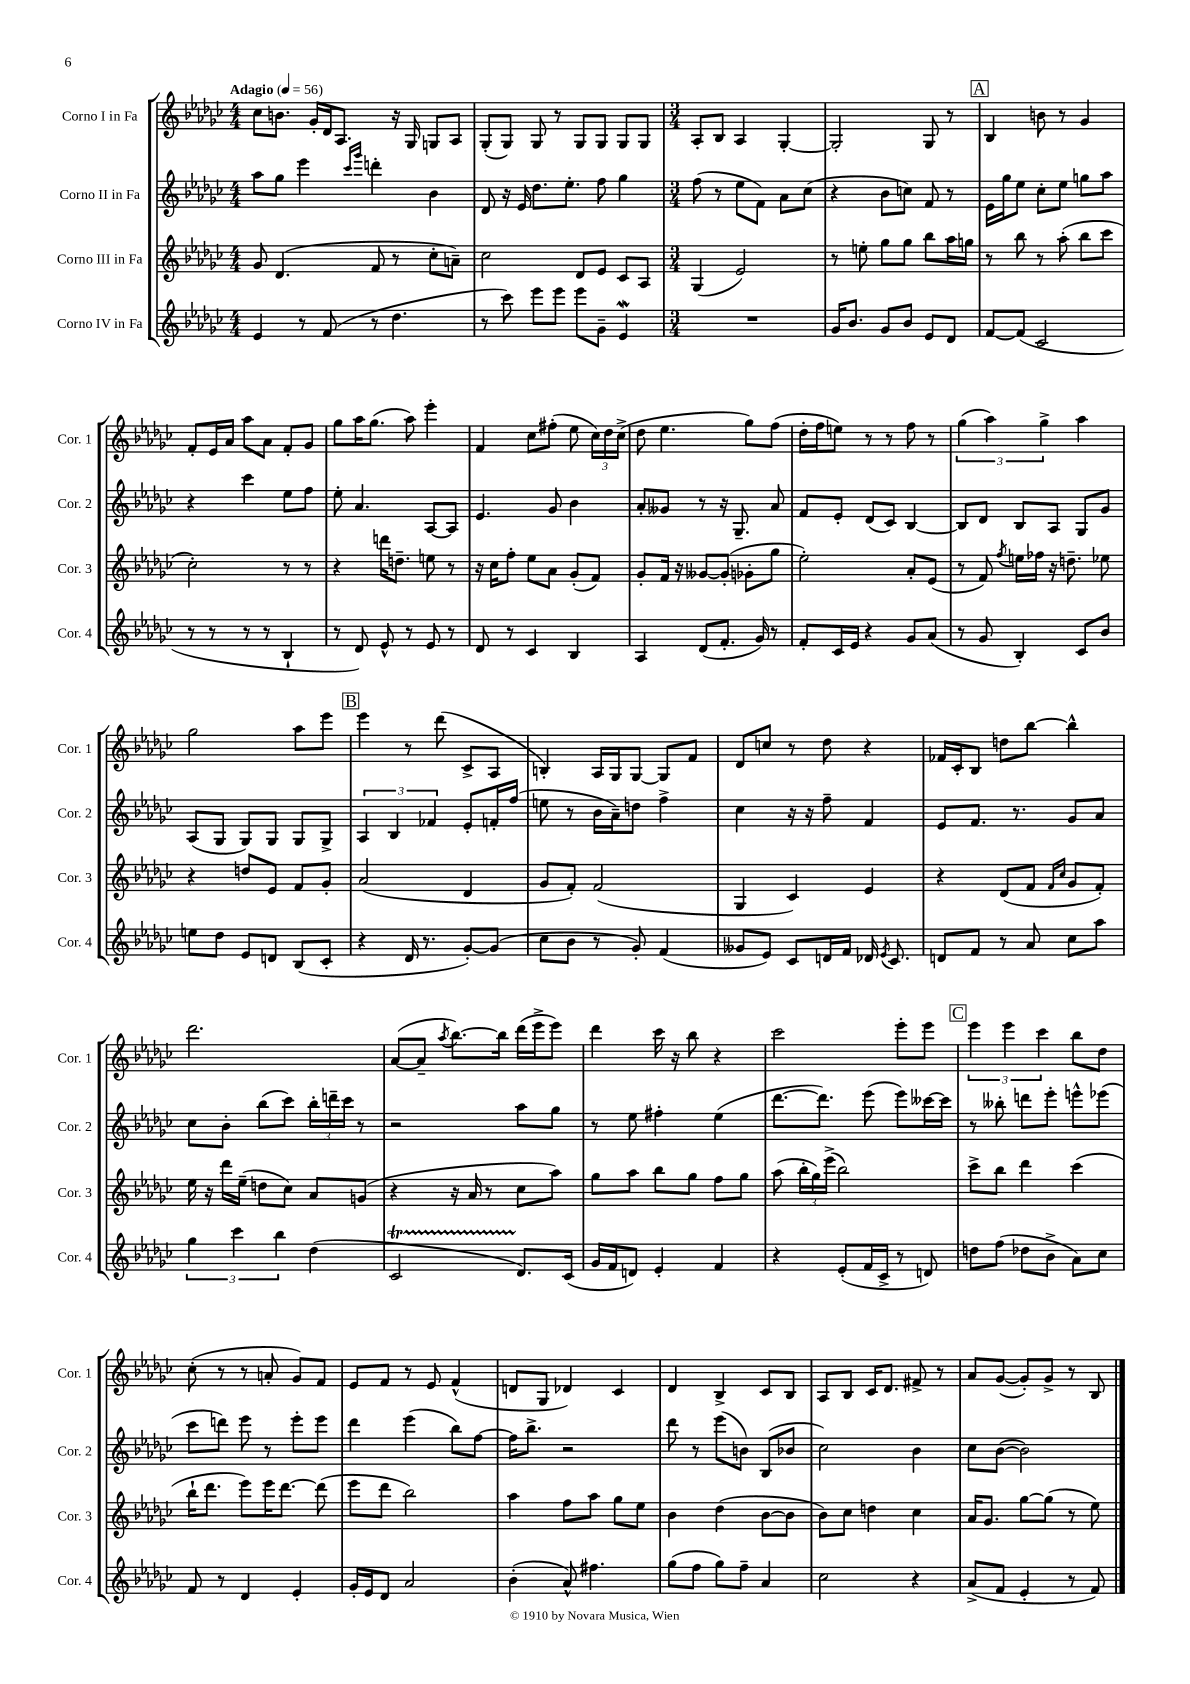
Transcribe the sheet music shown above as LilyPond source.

<<
\new StaffGroup <<
\new Staff = "s0" \with { instrumentName = "Corno I in Fa" shortInstrumentName = "Cor. 1" } {
    \clef treble \key ges \major \numericTimeSignature \time 4/4 \tempo "Adagio" 4 = 56
    \autoBeamOff ces''8[ b'8.] ges'16[-. des'16 aes8.] r16 ges16 g8[ aes8] |
    ges8[-.( ges8]) ges8 r8 ges8[ ges8] ges8[ ges8] |
    \numericTimeSignature \time 3/4 aes8[-. bes8] aes4 ges4~-. |
    ges2-. ges8 r8 |
    \mark \markup { \box "A" } bes4 b'8 r8 ges'4 |
    f'8[-. ees'16 aes'16] aes''8[ aes'8] f'8[-. ges'8] |
    ges''8[ aes''16 ges''8.]( aes''8) ees'''4-. |
    f'4 ces''8[ fis''8]-.( ees''8 \tuplet 3/2 { ces''16[) des''16 ces''16]->( } |
    des''8 ees''4. ges''8[) f''8]( |
    des''16[-. f''16 e''8]) r8 r8 f''8 r8 |
    \tuplet 3/2 { ges''4( aes''4) ges''4-> } aes''4 |
    ges''2 aes''8[ ees'''8] |
    \mark \markup { \box "B" } ees'''4 r8 des'''8( ces'8[-> aes8] |
    b4-.) aes16[ ges16 ges8]~ ges8[ f'8] |
    des'8[ c''8] r8 des''8 r4 |
    fes'16[ ces'16-. bes8] d''8[ bes''8]~ bes''4-^ |
    des'''2. |
    aes'8[~( aes'8]-- \acciaccatura { aes''8 } bes''8.[~) bes''16] des'''16[( ees'''16-> ees'''8]) |
    des'''4 ces'''16 r16 bes''8 r4 |
    ces'''2 ees'''8[-. ees'''8] |
    \mark \markup { \box "C" } \tuplet 3/2 { ees'''4 ees'''4 ces'''4 } bes''8[ des''8] |
    ces''8-.( r8 r8 a'8-. ges'8[) f'8] |
    ees'8[ f'8] r8 ees'8 f'4-^( |
    d'8[ ges8] des'4) ces'4 |
    des'4 bes4-> ces'8[ bes8] |
    aes8[ bes8] ces'16[ des'8.] fis'8-> r8 |
    aes'8[ ges'8]~( ges'8[-.) ges'8]-> r8 bes8 \bar "|." |
}
\new Staff = "s1" \with { instrumentName = "Corno II in Fa" shortInstrumentName = "Cor. 2" } {
    \clef treble \key ges \major \numericTimeSignature \time 4/4
    \autoBeamOff aes''8[ ges''8] ees'''4 \grace { ces'''16[ ges'''16] } d'''4-. bes'4 |
    des'8 r16 ees'16 des''8.[ ees''8.]-. f''8 ges''4 |
    \numericTimeSignature \time 3/4 f''8( r8 ees''8[ f'8]) aes'8[ ces''8]( |
    r4 bes'8[ c''8]) f'8 r8 |
    \mark \markup { \box "A" } ees'16[ ges''16 ees''8] ces''8[-. ees''8] g''8[ aes''8] |
    r4 ces'''4 ees''8[ f''8] |
    ees''8-. aes'4. aes8[~ aes8] |
    ees'4. ges'8 bes'4 |
    aes'8[-. geses'8] r8 r16 ges8.-- aes'8 |
    f'8[ ees'8]-. des'8[( ces'8]) bes4~ |
    bes8[ des'8] bes8[ aes8] ges8[ ges'8] |
    aes8[( ges8] ges8[) ges8] ges8[ ges8]-> |
    \mark \markup { \box "B" } \tuplet 3/2 { aes4 bes4 fes'4 } ees'8[-. f'16-. f''16]( |
    e''8 r8 bes'16[ aes'16--) d''8] f''4-> |
    ces''4 r16 r16 f''8-- f'4 |
    ees'8[ f'8.] r8. ges'8[ aes'8] |
    ces''8[ bes'8]-. bes''8[( ces'''8]) \tuplet 3/2 { bes''16[-. d'''16-- ces'''16] } r8 |
    r2 aes''8[ ges''8] |
    r8 ees''8 fis''4-. ees''4( |
    des'''8.[~ des'''8.]) ees'''8( ees'''8[) ceses'''16~ ceses'''16] |
    \mark \markup { \box "C" } r8 beses''8-. d'''8[ ees'''8]-. e'''8[-^ ees'''8]( |
    ces'''8[ d'''8]) ees'''8 r8 ees'''8[-. ees'''8] |
    des'''4 ees'''4( bes''8[) f''8]~ |
    f''16[ bes''8.]-> r2 |
    des'''8 r8 ees'''8[( b'8]) bes8[( bes'8] |
    ces''2) bes'4 |
    ces''8[ bes'8]~( bes'2) \bar "|." |
}
\new Staff = "s2" \with { instrumentName = "Corno III in Fa" shortInstrumentName = "Cor. 3" } {
    \clef treble \key ges \major \numericTimeSignature \time 4/4
    \autoBeamOff ges'8 des'4.( f'8 r8 ces''8[-. a'8]--) |
    ces''2 des'8[ ees'8] ces'8[ aes8] |
    \numericTimeSignature \time 3/4 ges4( ees'2) |
    r8 e''8-. ges''8[ ges''8] bes''8[ aes''16 g''16] |
    \mark \markup { \box "A" } r8 bes''8 r8 aes''8-.( bes''8[ ces'''8] |
    ces''2-.) r8 r8 |
    r4 d'''16[ d''8.]-- e''8 r8 |
    r16 ces''16[ f''8]-. ees''8[ aes'8] ges'8[-.( f'8]) |
    ges'8[-. f'16] r16 geses'8[~ geses'8]-.( ges'8[-. ges''8] |
    ees''2-.) aes'8[-. ees'8]( |
    r8 f'8) \acciaccatura { f''8 } e''16[ fes''16] r16 d''8.-- ees''8 |
    r4 d''8[ ees'8] f'8[ ges'8]-. |
    \mark \markup { \box "B" } aes'2( des'4 |
    ges'8[ f'8]-.) f'2( |
    ges4 ces'4) ees'4 |
    r4 des'8[( f'8] \grace { f'16[ ces''16] } ges'8[ f'8]-.) |
    ees''16 r16 des'''16[ ees''16]--( d''8[ ces''8]) aes'8[ g'8]( |
    r4 r16 aes'16 r8 ces''8[ aes''8]) |
    ges''8[ aes''8] bes''8[ ges''8] f''8[ ges''8] |
    aes''8( \tuplet 3/2 { bes''16[-. ges''16) ees'''16]->( } bes''2) |
    \mark \markup { \box "C" } ces'''8[-> bes''8] des'''4 ces'''4( |
    bes''16[-! des'''8.] ees'''8[) ees'''16 des'''8.]~ des'''8( |
    ees'''8[ des'''8] bes''2) |
    aes''4 f''8[ aes''8] ges''8[ ees''8] |
    bes'4 des''4( bes'8[~ bes'8] |
    bes'8[) ces''8] d''4 ces''4 |
    aes'16[ ges'8.] ges''8[~ ges''8]( r8 ees''8) \bar "|." |
}
\new Staff = "s3" \with { instrumentName = "Corno IV in Fa" shortInstrumentName = "Cor. 4" } {
    \clef treble \key ges \major \numericTimeSignature \time 4/4
    \autoBeamOff ees'4 r8 f'8( r8 des''4. |
    r8 ces'''8) ees'''8[ ees'''8] ees'''8[ ges'8]-- ees'4\mordent |
    \numericTimeSignature \time 3/4 R2. |
    ges'16[ bes'8.] ges'8[ bes'8] ees'8[ des'8] |
    \mark \markup { \box "A" } f'8[~ f'8]( ces'2 |
    r8 r8 r8 r8 bes4-! |
    r8 des'8) ees'8-^ r8 ees'8 r8 |
    des'8 r8 ces'4 bes4 |
    aes4 des'8[( f'8.]-. ges'16) r8 |
    f'8[-. ces'16 ees'16] r4 ges'8[ aes'8]( |
    r8 ges'8 bes4-.) ces'8[ bes'8] |
    e''8[ des''8] ees'8[ d'8] bes8[( ces'8]-. |
    \mark \markup { \box "B" } r4 des'16 r8. ges'8[~-.) ges'8]( |
    ces''8[ bes'8] r8 ges'8-.) f'4( |
    geses'8[ ees'8]) ces'8[ d'16 f'16] des'16 \acciaccatura { ees'8 } ces'8. |
    d'8[ f'8] r8 aes'8 ces''8[ aes''8] |
    \tuplet 3/2 { ges''4 ces'''4 bes''4 } des''4( |
    ces'2\startTrillSpan des'8.[\stopTrillSpan) ces'16]( |
    ges'16[ f'16 d'8]) ees'4-. f'4 |
    r4 ees'8[-.( f'16 ces'16]-> r8 d'8) |
    \mark \markup { \box "C" } d''8[ f''8]( des''8[ bes'8]-> aes'8[) ces''8] |
    f'8 r8 des'4 ees'4-. |
    ges'16[-. ees'16 des'8] aes'2 |
    bes'4-.( aes'8-^) fis''4. |
    ges''8[( f''8] ges''8[) f''8]-- aes'4 |
    ces''2 r4 |
    aes'8[->( f'8] ees'4-. r8 f'8) \bar "|." |
}
>>
>>
\layout { \context { \Score \remove "Bar_number_engraver" } }
